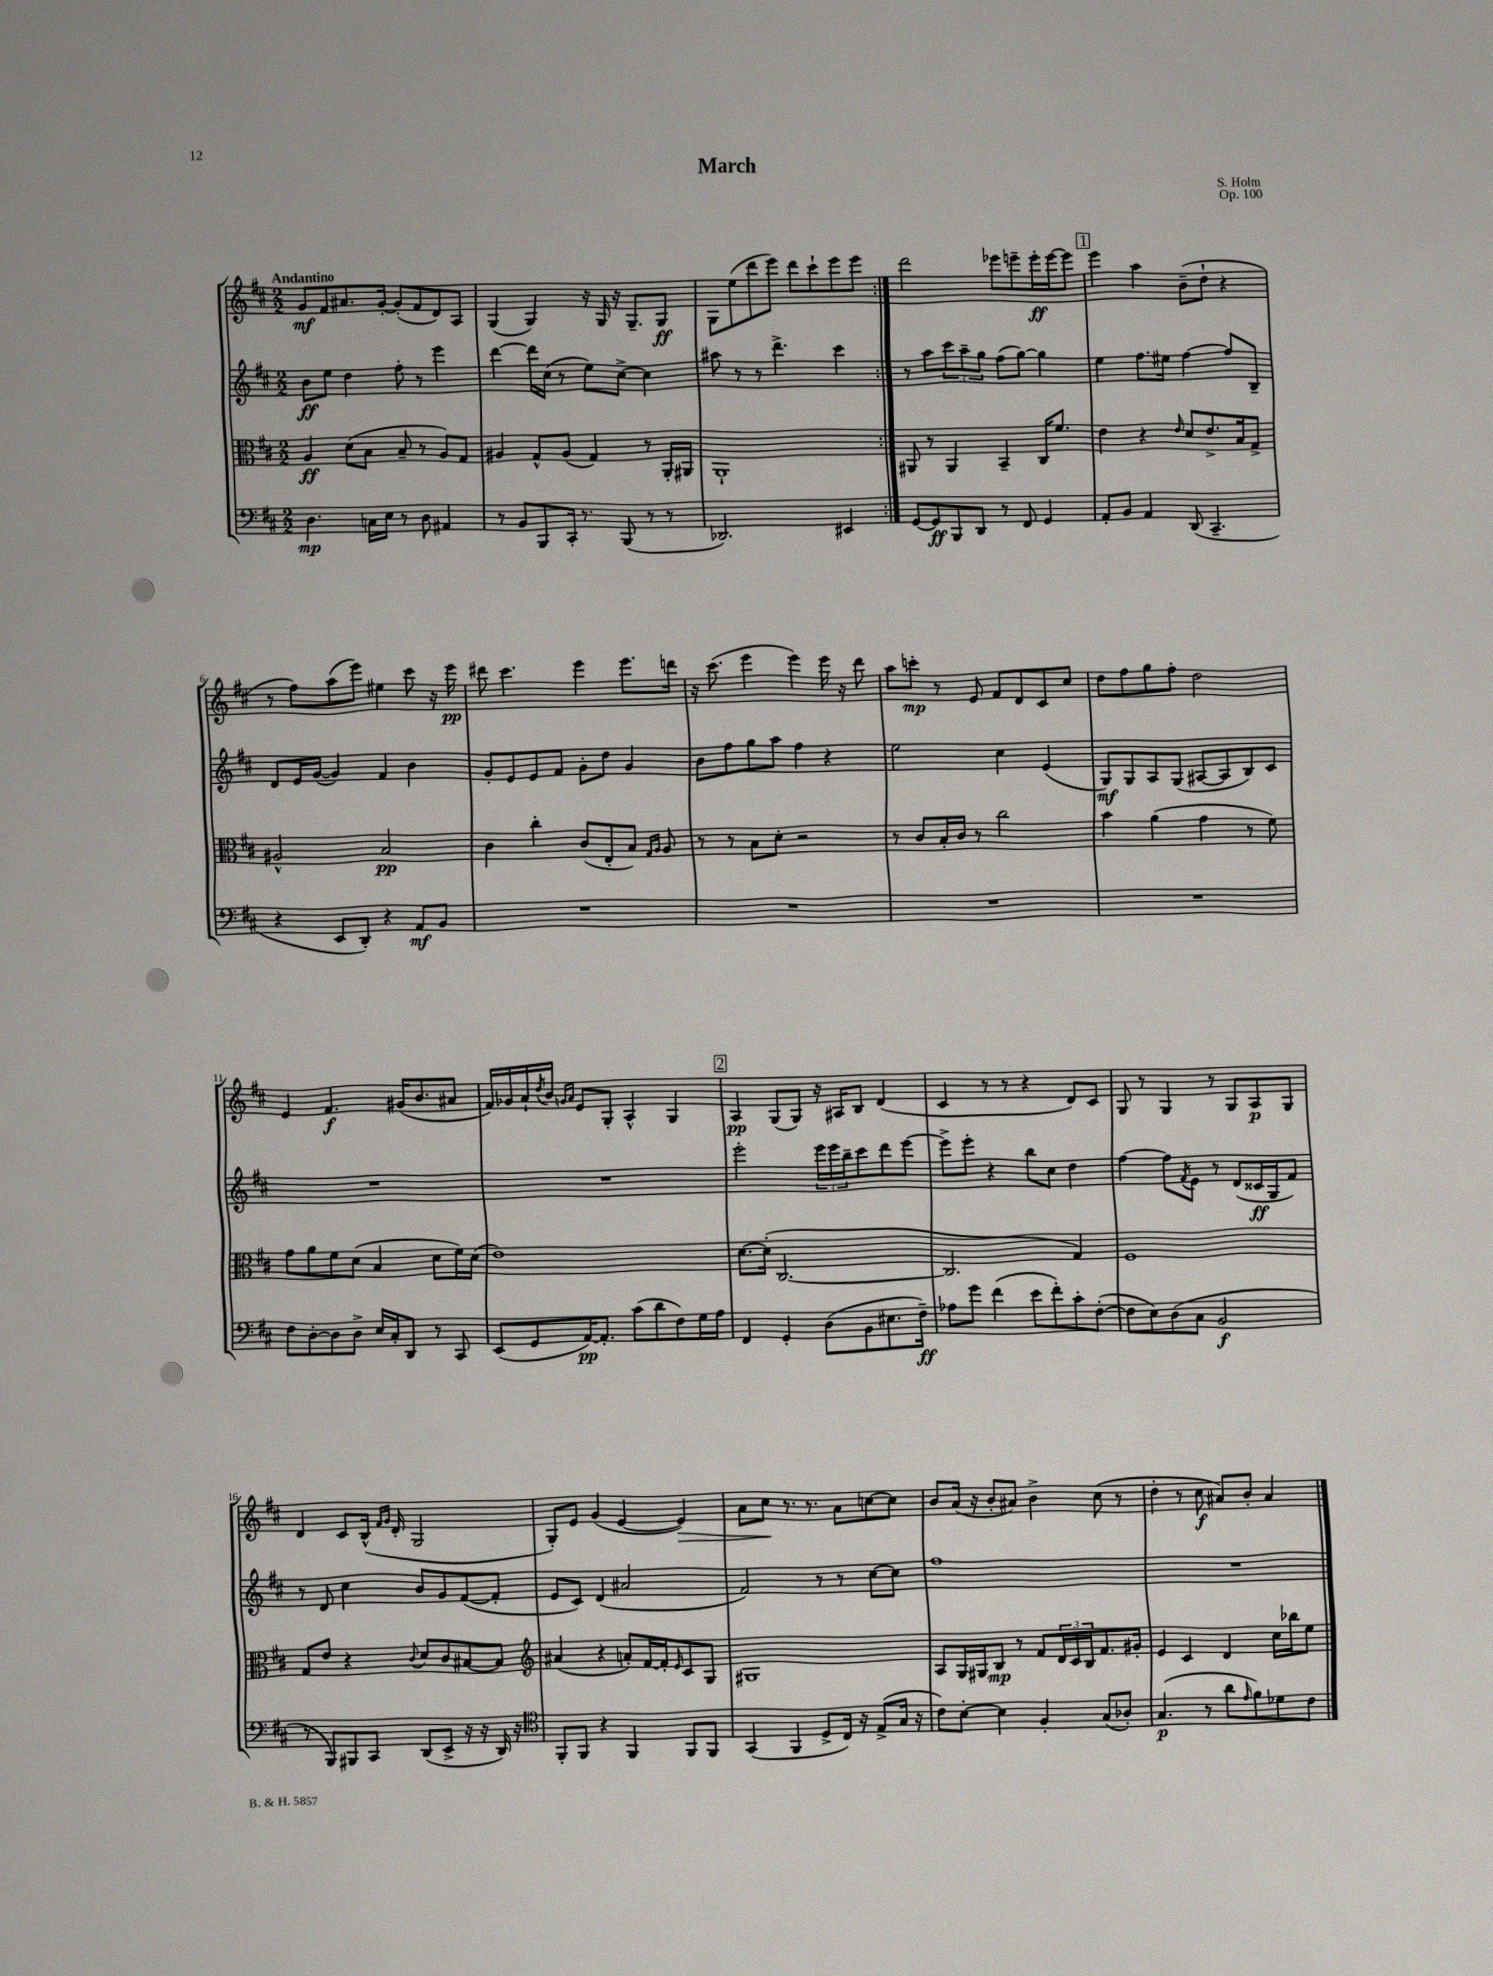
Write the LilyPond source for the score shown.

\header { title = "March" composer = "S. Holm" opus = "Op. 100" }
<<
\new StaffGroup <<
\new Staff = "s0" {
    \clef treble \key d \major \numericTimeSignature \time 2/2 \tempo "Andantino"
    \repeat volta 2 { g'8\mf fis'8 ais'8. g'16~-. g'8-.( fis'8 d'8) a8 |
    g4( g4) r16 g16 r16 g8.-- g8\ff |
    g8 e''8( d'''8 e'''8) d'''8 cis'''8-! e'''8 e'''8 | }
    d'''2 ees'''8 e'''8-- e'''16-.\ff e'''16~ e'''8 |
    \mark \markup { \box "1" } e'''4 a''4 b'8--( d''8-! r4 |
    r8 fis''8) a''8( e'''8) eis''4 cis'''8 r16 e'''16\pp |
    dis'''8 cis'''4. e'''4 e'''8. d'''16 |
    r16 cis'''8.( e'''4 e'''4) e'''16 r16 d'''8 |
    a''8 c'''8-.\mp r8 e'8 fis'8 d'8 cis'8 cis''8 |
    d''8 fis''8 g''8 fis''8-. d''2 |
    e'4 fis'4.\f gis'16( b'8. ais'8 |
    fis'16) ges'16 a'16-! \acciaccatura { d''8 } b'16 \grace { g'16 a'16 } e'8 g8-. a4-^ g4 |
    \mark \markup { \box "2" } a4\pp g8( g8) r16 ais16 b8 d'4( |
    cis'4 r8 r8 r4 d'8) cis'8 |
    g8 r8 g4 r8 g8 a8\p g8 |
    d'4 cis'8 b16-^( \grace { fis'16 g'16 } d'16-. g2 |
    g8-.) e'8 g'4( e'4~ e'4\>) |
    a'8 cis''8\! r8. r8. a'8 c''8~ c''8 |
    b'8 a'16( r16 b'8-. ais'8) b'4-> cis''8( r8 |
    d''4-. r8 cis''8\f ais'8) b'8-. ais'4 \bar "|." |
}
\new Staff = "s1" {
    \clef treble \key d \major \numericTimeSignature \time 2/2
    \repeat volta 2 { b'8\ff e''8 d''4 fis''8-. r8 e'''4 |
    d'''4~ d'''16 cis''16( r8 e''8) cis''8~-> cis''4 |
    ais''8 r8 r8 d'''4.-> cis'''4 | }
    r8 a''8 \tuplet 3/2 { cis'''8 a''8-- g''8 } fis''8( g''8~) g''4 |
    \mark \markup { \box "1" } e''4 fis''8. eis''16 fis''4~ fis''8 b8-- |
    d'8 e'16 g'16~( g'4) fis'4 b'4 |
    g'8-. e'8 e'8 fis'8 g'8-. d''8 g'4 |
    b'8 fis''8 g''8 a''8 fis''4 r4 |
    e''2 cis''4 e'4( |
    g8\mf) g8 a8 g8( ais8~ ais8 b8) cis'8 |
    R1 |
    R1 |
    \mark \markup { \box "2" } e'''2-. \tuplet 3/2 { e'''16 e'''16 b''16-- } cis'''8 d'''8 e'''8~ |
    e'''8-> e'''8-. r4 b''8 cis''8 d''4 |
    fis''4~ fis''8 \acciaccatura { fis'8 } e'8 r8 d'8( cisis'16\ff g16 fis'8) |
    r8 d'8 cis''4 b'8 g'8 fis'8~( fis'8-. |
    e'8 cis'8) d'4( ais'2 |
    fis'2) r8 r8 cis''8~ cis''8 |
    fis''1 |
    R1 \bar "|." |
}
\new Staff = "s2" {
    \clef alto \key d \major \numericTimeSignature \time 2/2
    \repeat volta 2 { a4\ff d'8( b8 b8-- r8 a8) g8 |
    ais4 g8-^ ais8( g4) r8 a,16-. ais,16 |
    a,1-! | }
    ais,8 r8 ais,4 b,4-- cis16 fis'8. |
    \mark \markup { \box "1" } e'4 r4 \grace { e'16 } d'8 e'8.-> b16 g8-> |
    ais2-^ b2\pp |
    cis'4 cis''4-. cis'8( e8-. b8) \grace { g16 a16 } a8 |
    r8 r8 b8 d'8-. r2 |
    r8 cis'8 b16-. cis'16 r8 cis''2 |
    b'4 a'4( g'4 r8 fis'8) |
    g'8 a'8 fis'8 d'8( b4 d'8 fis'16) d'16( |
    e'1) |
    \mark \markup { \box "2" } d'8.~ d'16-.( cis2.~ |
    cis2. g4) |
    fis1 |
    g8 e'8 r4 \appoggiatura { cis'8 } d'8 cis'8 bis8~ bis8 |
    \clef treble ais'4( r4 a'8-.) fis'16~ fis'16-. \grace { e'16 } cis'8 g8 |
    gis1 |
    a8 g16 gis16 b8\mp r8 fis'8 \tuplet 3/2 { d'16 cis'16 b16 } fis'8. gis'16-. |
    e'4 cis'4 d'4 cis''16 bes''16 e''8 \bar "|." |
}
\new Staff = "s3" {
    \clef bass \key d \major \numericTimeSignature \time 2/2
    \repeat volta 2 { d4.\mp c16 e16 r8 d8 ais,4 |
    r8 b,8 b,,8 cis,16-. r8. b,,8( r8 r8 |
    des,2.) eis,4 | }
    g,8~ g,8\ff b,,8 d,8 r8 fis,8 g,4 |
    \mark \markup { \box "1" } a,8-. b,8 a,4 d,8( cis,4.-- |
    r4 e,8 d,8-.) r4 a,8\mf b,8 |
    R1 |
    R1 |
    R1 |
    R1 |
    fis8 d8~-. d8 d8-> e16 cis16-. d,8 r8 cis,8 |
    e,8( g,8 a,16~\pp) a,8.-. cis'8( d'8 fis8) g16 a16 |
    \mark \markup { \box "2" } fis,4 g,4-. d8( b,8 eis8. fis16--\ff) |
    aes8 g'8 fis'4( e'8 fis'8-.) cis'8-. fis8~-.( |
    fis8 e8) d8( cis8 b,2\f |
    r8 b,,8) bis,,8 cis,8 d,8( e,8-> r16 r16 d,16) r16 |
    \clef tenor fis,8-. fis,8 r4 fis,4 fis,8 fis,8 |
    g,4( fis,4 d8-> cis16) r16 e8->( g16 r16 |
    cis'8) b8~-. b4 fis4-. g8( aes8-.) |
    g4.\p( r8 a'8 \grace { e'16 } fis'8) des'8 cis'8 \bar "|." |
}
>>
>>
